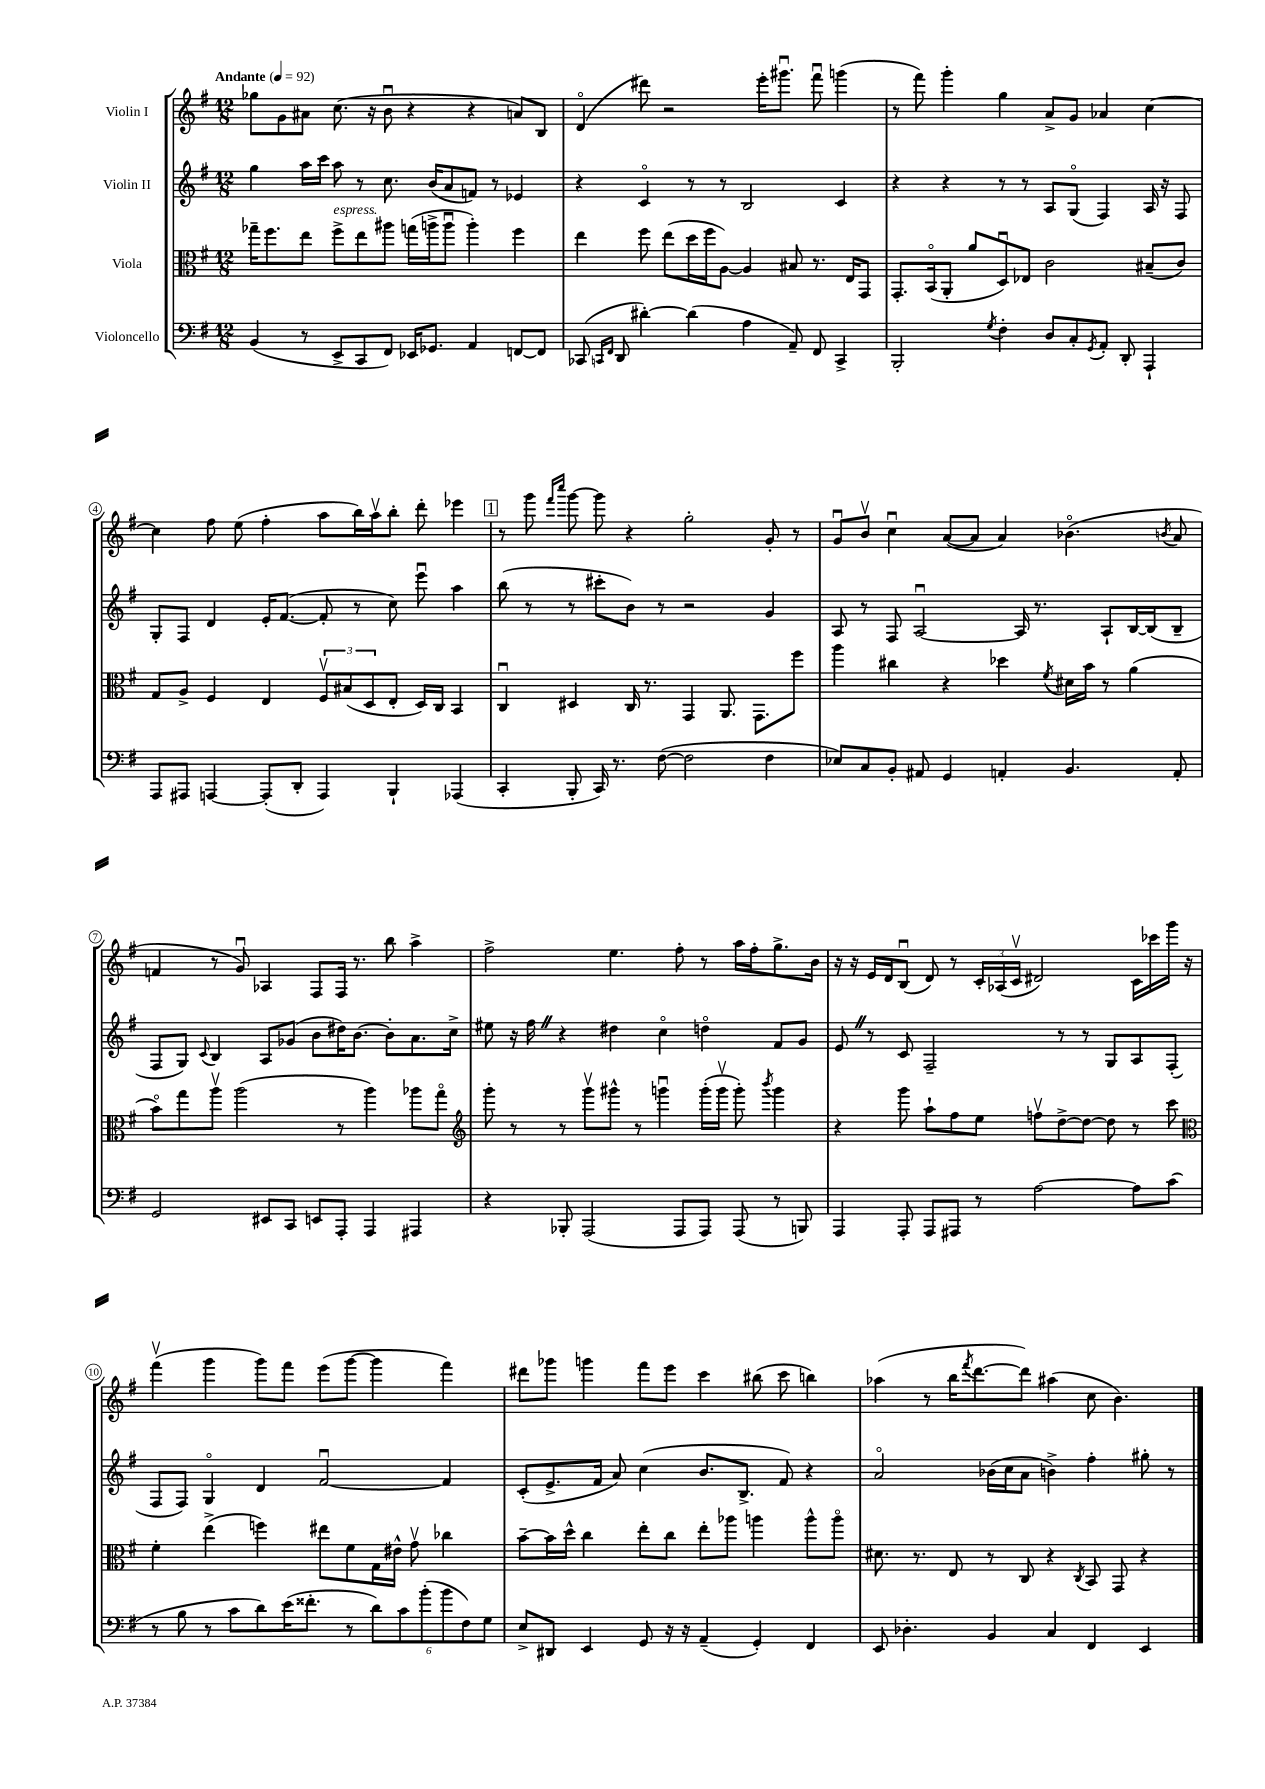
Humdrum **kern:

**kern	**kern	**kern	**kern
*staff4	*staff3	*staff2	*staff1
*clefF4	*clefC3	*clefG2	*clefG2
*k[f#]	*k[f#]	*k[f#]	*k[f#]
*M12/8	*M12/8	*M12/8	*M12/8
*MM92	*MM92	*MM92	*MM92
(4BB	16gg-~	4gg	8gg-
.	8.ff#	.	.
.	.	.	8g
8r	8ee	16aa	8a#
.	.	16ccc	.
8EE^	8ff#^	8aa	(8.cc
8CC	8ee	8r	.
.	.	.	16r
8FF#)	8aa#	8.cc	8bu
16EE-	(16gg	.	4r
8.GG-	16aa^	(16b	.
.	8aau	8a	.
4AA	4aa')	8f)	4r
.	.	8r	.
[8FF	4ff#	4e-	8a)
8FF]	.	.	8B
=	=	=	=
(8CC-	4ee	4r	(4do
16qqCC	.	.	.
16qqFF#	.	.	.
8DD	.	.	.
[4d#')	8ff#	4co	8ddd#)
.	(8ee	.	2r
(4d#]	16dd	8r	.
.	16ff#	.	.
.	[8A)	8r	.
4A	4A]	2B	.
.	.	.	16eee'
.	.	.	8.ggg#u
8AA~)	8B#	.	.
8FF#	8.r	.	8fff#u
4CC^	.	4c	(4ggg
.	16E	.	.
.	8GG	.	.
=	=	=	=
2BBB'	8.GG'	4r	8r
.	.	.	8fff#)
.	(16BBo	.	.
.	8AA'	4r	4ggg'
.	8a	.	.
8qG	.	.	.
4F#'	8Du)	8r	4gg
.	8E-	8r	.
8D	2c	8A	8a^
8C'	.	(8Go	8g
8qGG	.	.	.
8AA'	.	4F#)	4a-
8DD'	.	.	.
4AAA`	(8B#~	16A	[4cc
.	.	16r	.
.	8c)	8F#	.
=	=	=	=
8AAA	8G	8G'	4cc]
8AAA#	8A^	8F#	.
[4AAA	4F#	4d	8ff#
.	.	.	(8ee
(8AAA']	4E	16e'	4ff#'
.	.	([8.f#	.
8DD'	.	.	.
4AAA)	12F#v	8f#']	8aa
.	(12B#	.	.
.	.	8r	16bb)
.	12D	.	.
.	.	.	16aav
4BBB`	8E'	8cc)	8bb'
.	16D)	8eeeu	8ddd'
.	16C	.	.
(4AAA-	4BB	4aa	4eee-
=	=	=	=
4CC'	4Cu	(8bb	8r
.	.	8r	8ggg
.	.	.	16qqfff#
.	.	.	16qqcccc
8BBB'	4D#	8r	[8ggg
16CC)	.	8ccc#'	8ggg]
8.r	.	.	.
.	16C	8b)	4r
.	8.r	.	.
([8F#	.	8r	.
2F#]	4GG	2r	2gg'
.	8.AA	.	.
.	8.GG	.	.
4F#	.	4g	8g'
.	8ff#	.	8r
=	=	=	=
8E-)	4aa	8A	8gu
8C	.	8r	8bv
8BB'	4cc#	8F#	4ccu
8AA#	.	[2Au	.
4GG	4r	.	([8a
.	.	.	8a]
4AA'	4dd-	.	4a)
.	.	16A]	.
.	.	8.r	.
.	8qf#	.	.
4.BB	16d#	.	(4.b-o
.	16b	.	.
.	8r	8A`	.
.	(4a	[16B	.
.	.	(16B]	.
.	.	.	8qb
8AA'	.	8B~	8a
=	=	=	=
2GG	8bo)	8F#	4f
.	8gg	8G)	.
.	.	8qqc	.
.	8aav	4B	8r
.	(2aa	.	8gu)
8EE#	.	8A	4A-
8CC	.	(8g-	.
8EE	.	8b	8F#
8AAA'	8r	16dd#)	16F#
.	.	[8.b	8.r
4AAA	4aa)	.	.
.	.	8b']	8bb
4AAA#	8aa-	8.a	4aa^
.	8ggo	.	.
.	.	16cc^	.
=	=	=	=
*	*clefG2	*	*
4r	8ggg'	8ee#	2ff#^
.	8r	16r	.
.	.	16ff#	.
8BBB-'	8r	4r	.
(2AAA	8gggv	.	.
.	8ggg#^^	4dd#	4.ee
.	8r	.	.
.	4gggu	4cco	.
8AAA	.	.	8ff#'
8AAA)	(16ggg'	4ddo	8r
.	16gggv	.	.
(8AAA	8ggg')	.	16aa
.	.	.	16ff#'
.	8qbbb	.	.
8r	4ggg	8f#	8.gg^
8BBB)	.	8g	.
.	.	.	16b
=	=	=	=
4AAA	4r	8e	16r
.	.	.	16r
.	.	8r	16e
.	.	.	16d
8AAA'	8ggg	8c	(8Bu
8AAA	8aa`	2F#~	8d)
8AAA#	8ff#	.	8r
8r	8ee	.	24c'
.	.	.	(24A-
.	.	.	24cv
[2A	8ffv	.	2d#)
.	[8dd^	8r	.
.	8dd_	8r	.
.	8dd]	8G	.
8A]	8r	8A	16c
.	.	.	16ccc-
(8c	8ccc	(8F#'	16ggg
.	.	.	16r
=	=	=	=
*	*clefC3	*	*
8r	4f#'	8F#	(4fff#v
8B	.	8F#)	.
8r	(4ee^	4Go	4ggg
8c	.	.	.
8d)	4ff)	4d	8ggg)
(16e	.	.	8fff#
8.f##'	.	.	.
.	8ee#	[2f#u	(8eee
8r	8f#	.	[8ggg
12d)	16G	.	4ggg]
.	16e#^^	.	.
12c	.	.	.
.	8gv	.	.
(12b'	.	.	.
12b	4cc-	4f#]	4fff#)
12F#)	.	.	.
12G	.	.	.
=	=	=	=
8E^	[8b~	(8c'	8ddd#
8DD#	16b]	8.e^	8ggg-
.	16dd^^	.	.
4EE	4cc	.	4ggg
.	.	16f#	.
.	.	8a)	.
8GG	8ee'	(4cc	8fff#
16r	8cc	.	8eee
16r	.	.	.
(4AA~	8ee'	8.b	4ccc
.	8aa-	.	.
.	.	8.B^	.
4GG')	4aa	.	(8bb#
.	.	8f#)	8ccc
4FF#	8aa^^	4r	4bb)
.	8aao	.	.
=	=	=	=
8EE	8.d#	2ao	(4aa-
4.D-'	.	.	.
.	8.r	.	.
.	.	.	8r
.	8E	.	16bb
.	.	.	8qfff#
.	.	.	[8.ddd
4BB	8r	(16b-	.
.	.	16cc	.
.	8C	8a	8ddd])
4C	4r	4b^)	(4aa#
.	8qC	.	.
4FF#	8BB	4ff#'	8cc
.	8GG	.	4.b)
4EE	4r	8gg#'	.
.	.	8r	.
==	==	==	==
*-	*-	*-	*-
